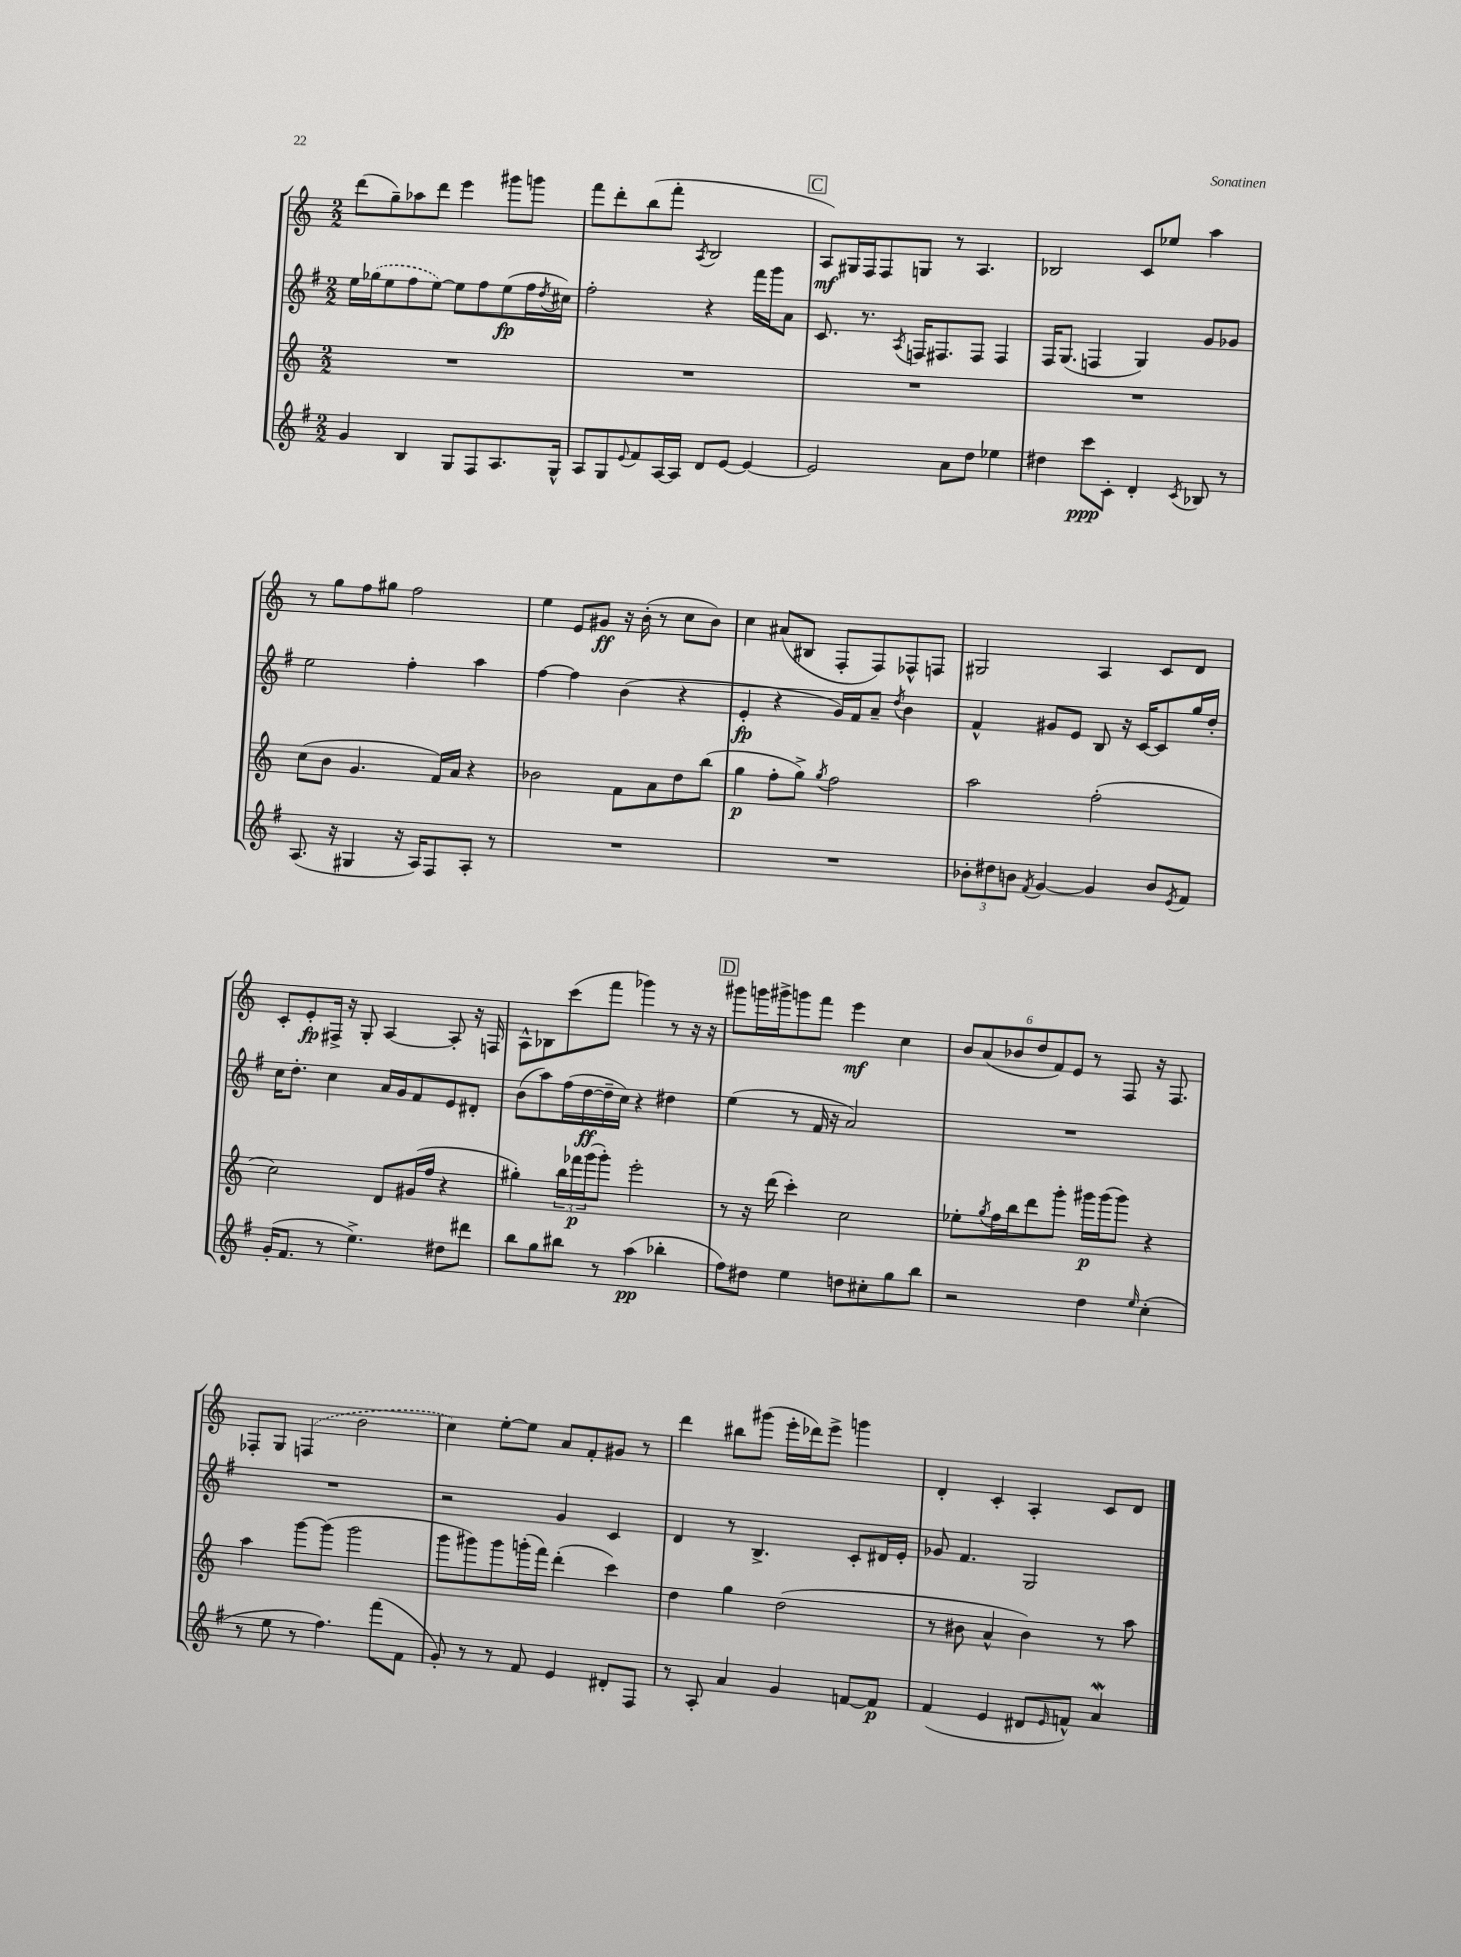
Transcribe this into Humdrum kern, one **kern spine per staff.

**kern	**kern	**kern	**kern
*staff4	*staff3	*staff2	*staff1
*clefG2	*clefG2	*clefG2	*clefG2
*k[f#]	*k[]	*k[f#]	*k[]
*M2/2	*M2/2	*M2/2	*M2/2
4g	1r	16ee	(8ddd
.	.	(16gg-	.
.	.	8ee	8gg~)
4B	.	8ff#	8aa-
.	.	[8ee)	8ddd
8G	.	8ee]	4eee
8F#	.	8ff#	.
8.A	.	(8ee	8ggg#
.	.	16ff#	8ggg
.	.	8qdd	.
16G^^	.	16cc#)	.
=	=	=	=
8A	1r	2ff#'	8fff
8G	.	.	8ddd'
8qqe	.	.	.
8f#	.	.	(8bb
[16A	.	.	8fff'
16A]	.	.	.
.	.	.	8qA
8d	.	4r	2B
[8e	.	.	.
4e_	.	16fff#	.
.	.	16ggg	.
.	.	8a	.
=	=	=	=
2e]	1r	8.c	8A)
.	.	.	16G#
.	.	8.r	16F
.	.	.	8F
.	.	8qA	.
.	.	16F	8G
.	.	8.F#	.
8a	.	.	8r
8dd	.	8F#	4.A
4ee-	.	4F#	.
=	=	=	=
4dd#	1r	16F#	2B-
.	.	(8.G	.
8ccc	.	4F	.
8c'	.	.	.
4d'	.	4G)	8c
.	.	.	8ee-
8qc	.	.	.
8B-	.	8g	4aa
8r	.	8g-	.
=	=	=	=
(8.A	(8cc	2ee	8r
.	8b	.	8gg
16r	.	.	.
4G#	4.g	.	8ff
.	.	.	8gg#
16r	.	4ff#'	2ff
16A)	.	.	.
8F#	16f)	.	.
.	16a	.	.
8A'	4r	4aa	.
8r	.	.	.
=	=	=	=
1r	2b-	[4ff#	4ee
.	.	4ff#]	8e
.	.	.	8g#
.	8f	(4b	16r
.	.	.	(16b'
.	8a	.	8r
.	8dd	4r	8cc
.	(8bb	.	8b)
=	=	=	=
1r	4gg	4e'	4cc
.	8ff'	4r	(8a#
.	8gg^)	.	8B#
.	8qgg	.	.
.	2ff	16g)	8F'
.	.	16f#	.
.	.	8a~	8F)
.	.	8qdd	.
.	.	4b	8F-^^
.	.	.	8F
=	=	=	=
12b-'	2aa	4f#^^	2G#
12dd#	.	.	.
12b	.	.	.
8qf#	.	.	.
[4g	.	8g#	.
.	.	8e	.
4g]	(2ff'	8B	4A
.	.	16r	.
.	.	[16c	.
8b	.	8c]	8c
8qe	.	.	.
8f#	.	16gg	8d
.	.	16dd'	.
=	=	=	=
(16g'	2cc)	16cc	8c'
8.f#	.	8.dd'	.
.	.	.	8e'
8r	.	4cc	16F#^
.	.	.	16r
4.ee^)	.	.	8G'
.	8d	16a	[4A
.	.	16g	.
.	(16g#	8f#	.
.	16ff	.	.
8dd#	4r	8e	8A']
8ddd#	.	8d#'	16r
.	.	.	16F
=	=	=	=
8bb	4gg#')	(8b	8A^^
8gg	.	8aa)	8B-
8bb#	24bb	(16ff#	(8ccc
.	24fff-	.	.
.	.	[16dd	.
.	(24ggg	.	.
8r	8ggg')	16dd~]	8fff
.	.	16cc)	.
(4aa	2eee'	4r	4ggg-)
4bb-'	.	4dd#	8r
.	.	.	16r
.	.	.	16r
=	=	=	=
8ff#)	8r	(4ee	8ggg#
8dd#	16r	.	16ggg
.	(16ddd	.	16ggg#^
4ee	4ccc')	8r	8ggg
.	.	16f#	8fff
.	.	16r	.
8dd	2cc	2a)	4eee
8cc#'	.	.	.
8gg	.	.	4cc
8bb	.	.	.
=	=	=	=
2r	8ee-'	1r	12b
.	.	.	(12a
.	8qgg	.	.
.	16ff	.	.
.	.	.	12b-
.	16bb	.	.
.	8ddd	.	12dd
.	.	.	12f)
.	8ggg'	.	.
.	.	.	12e
4dd	16ggg#	.	8r
.	(16ggg#	.	.
.	8ggg#)	.	8F
16qqee	.	.	.
(4cc'	4r	.	16r
.	.	.	8.F
=	=	=	=
8r	4aa	1r	8F-'
8ee	.	.	8G
8r	[8ggg	.	(4F
4.ff#)	(8ggg]	.	.
.	2ggg	.	2b
(8fff#	.	.	.
8f#	.	.	.
=	=	=	=
8g')	8ggg	2r	4cc)
8r	8ggg#)	.	.
8r	8ggg#	.	[8ee'
8f#	(16ggg'	.	8ee]
.	16fff)	.	.
4e	(4ddd'	4g	8a
.	.	.	8f'
8d#'	4ccc)	4c	8g#
8F#	.	.	8r
=	=	=	=
8r	4dd	4d	4ddd
8A'	.	.	.
4a	4gg	8r	8bb#
.	.	4.B^	(8ggg#
4g	(2dd	.	16eee'
.	.	.	16ddd-)
.	.	.	8eee^
[8f	.	8c'	4ggg
8f]	.	16d#	.
.	.	16e'	.
=	=	=	=
(4f#	8r	8g-	4d'
.	8b#	4.f#	.
4e	4a^^	.	4c'
8d#	4b#)	2G	4A'
16qqe	.	.	.
8f^^)	.	.	.
4a	8r	.	8c
.	8aa	.	8d
==	==	==	==
*-	*-	*-	*-
